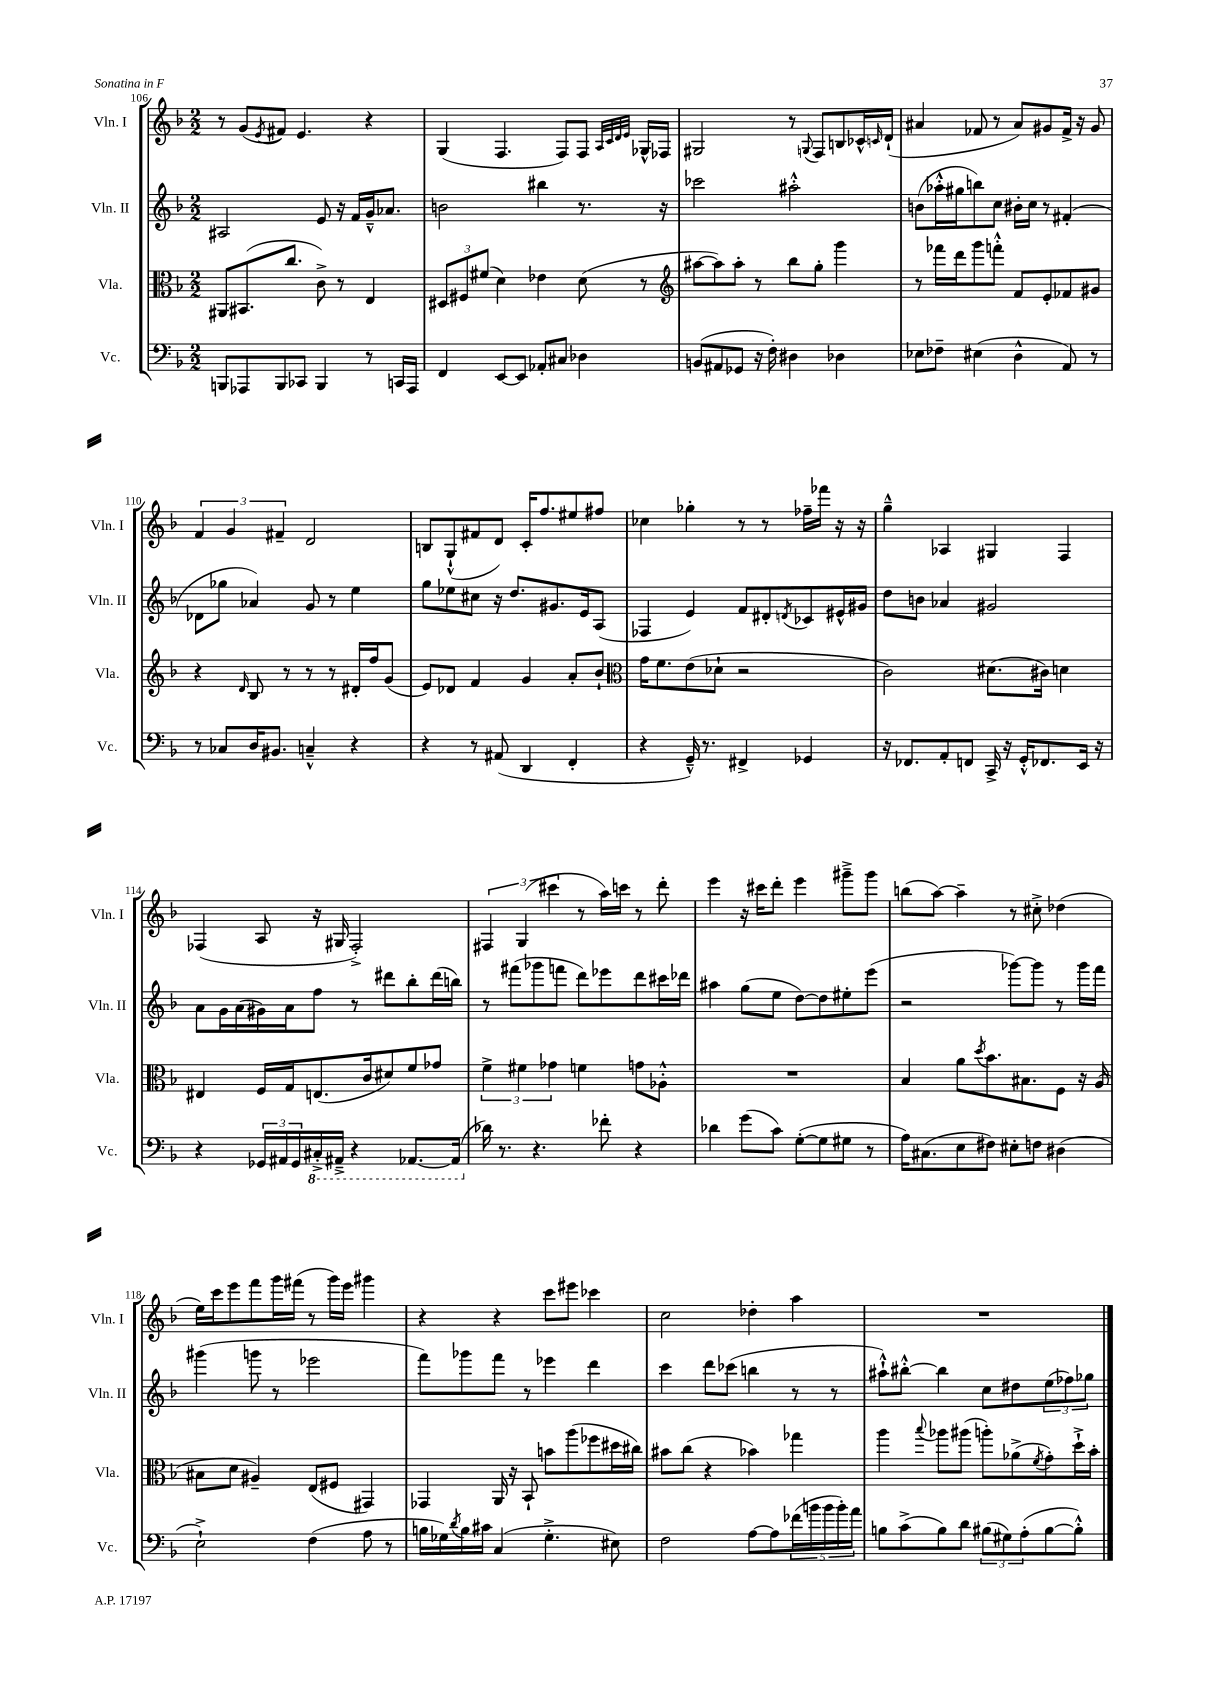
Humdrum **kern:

**kern	**kern	**kern	**kern
*part4	*part3	*part2	*part1
*staff4	*staff3	*staff2	*staff1
*I"Vc.	*I"Vla.	*I"Vln. II	*I"Vln. I
*I'Vc.	*I'Vla.	*I'Vln. II	*I'Vln. I
*clefF4	*clefC3	*clefG2	*clefG2
*k[b-]	*k[b-]	*k[b-]	*k[b-]
*M2/2	*M2/2	*M2/2	*M2/2
=106	=106	=106	=106
8BBBn/L	8AA#X/L	2A#X/	8r
8AAA-X/	(8.BB#X/	.	(8g/L
.	.	.	8qe/
8BBB/	.	.	8f#X/J)
.	8.cc/J	.	.
8CC-X/J	.	.	4.e/
4BBB/	8c^\)	8e/	.
.	8r	16r	.
.	.	16f/LL	.
8r	4E/	16g~^^/J	4r
.	.	8.a-X/J	.
16CCn/LL	.	.	.
16AAA-/JJ	.	.	.
=107	=107	=107	=107
4FF/	12D#X/L	2bn\	(4G/
.	12F#X/	.	.
.	(12f#X/J	.	.
[8EE/L	4d\)	.	4.F/
8EE/J]	.	.	.
8AA-X'/L	4e-X\	4bb#X\	.
8C#X/J	.	.	8F/L)
4D-X\	(8d\	8.r	8F/J
.	.	.	32qqA/LLL
.	.	.	32qqc/
.	.	.	32qqd/
.	.	.	32qqe/JJJ
.	8r	.	16G-X^^/LL
.	.	16r	16F-X/JJ
=108	=108	=108	=108
*	*clefG2	*	*
(8BBn/L	[8aa#X\L	2ccc-X\	2G#X/
8AA#X/	8aa#\])	.	.
8GG-X/J	8aa#'\J	.	.
16r	8r	.	.
16F'\)	.	.	.
4D#X\	8bb-\L	2aa#X'^^\	8r
.	.	.	8qqGn/
.	8gg'\J	.	8F/L
4D-X\	4ggg\	.	8Bn/
.	.	.	16c-X^^/L
.	.	.	16qqcn/
.	.	.	(16d`/JJ
=109	=109	=109	=109
8E-X\L	8r	(8bn\L	4a#X/
8F-X~\J	16fff-X\LL	16aa-X'^^\L	.
.	16ddd\J	16gg#X\J	.
(4E#X\	8ggg\	8bbn\)	8f-X/
.	8fffn'^^\J	8cc\J	8r
4D^^\	8f/L	16b#X'\LL	8a#/L)
.	.	16cc\JJ	.
.	8e'/	8r	8g#X/
8AA/)	8f-X/	(4f#X'/	16f-^/Jk
.	.	.	16r
8r	8g#X/J	.	8g#/
!!LO:LB:g=z
=110	=110	=110	=110
8r	4r	8d-X\L	6f/
8C-X/L	.	8gg-X\J	.
.	.	.	6g/
.	16qqd/	.	.
16D/K	8B-/	4a-X/)	.
8.BB#X/J	.	.	.
.	.	.	6f#X~/
.	8r	.	.
4Cn~^^/	8r	8g/	2d/
.	8r	8r	.
4r	16d#X'/LL	4ee\	.
.	16ff/J	.	.
.	(8g/J	.	.
=111	=111	=111	=111
4r	8e/L)	8gg\L	8Bn/L
.	8d-X/J	8ee-X\	(8G`^^/
8r	4f/	8cc#X\J	8f#X/
(8AA#X/	.	16r	8d/J)
.	.	8.dd/L	.
4DD/	4g/	.	16c'/KL
.	.	.	8.ff/
.	.	8.g#X/	.
4FF'/	8a'/L	.	8ee#X/
.	.	16e/k	.
.	8b-`/J	(8A/J	8ff#X/J
=112	=112	=112	=112
*	*clefC3	*	*
4r	16g\KL	4F-X/	4cc-X\
.	8.f\	.	.
16GG~^^/)	(8e\	4e/)	4gg-X'\
8.r	.	.	.
.	8d-X`\J	.	.
4FF#X^/	2r	8f/L	8r
.	.	8d#X'/	8r
.	.	8qdn/	.
4GG-X/	.	8c-X/	16ff-X~\LL
.	.	.	16fff-X\JJ
.	.	16e#X^^/L	16r
.	.	16g#X/JJ	16r
=113	=113	=113	=113
16r	2c\)	8dd\L	4gg~^^\
8.FF-X/L	.	.	.
.	.	8bn\J	.
8AA'/	.	4a-X/	4A-X/
8FFn/J	.	.	.
16CC^/	(8.d#X\L	2g#X/	4G#X/
16r	.	.	.
16GG'^^/KL	.	.	.
8.FF-X/	16c#X\Jk)	.	.
.	4dn\	.	4F/
16EE/Jk	.	.	.
16r	.	.	.
!!LO:LB:g=z
=114	=114	=114	=114
4r	4E#X/	8a\L	(4F-X/
.	.	16g\L	.
.	.	(16a\	.
24GG-X/LL	16F/LL	16g#X\)	8A/
24AA#X/	.	.	.
.	16G/J	16a\J	.
24GG-/	.	.	.
*8ba	*	*	*
16CC#X'^/	(8.En/	8ff\J	16r
16AAA#X~^/JJ	.	.	16G#X/
4r	.	8r	2F-'^/)
.	16c/k	.	.
.	8d#X/)	8ddd#X\L	.
[8.AAA-X/L	8f/	8bb-'\	.
.	8g-X/J	(16ddd#\L	.
(16AAA-/Jk]	.	16bbn\JJ)	.
=115	=115	=115	=115
*X8ba	*	*	*
16d-X\)	6f^\	8r	6F#X/
8.r	.	.	.
.	.	(8fff#X\L	.
.	6f#X\	.	(6G/
4.r	.	8ggg-X\	.
.	6g-X\	.	6ccc#X\
.	.	8fffn\J	.
.	4fn\	8ddd\L)	8r
8f-X'\	.	8eee-X\	16aa\LL)
.	.	.	16cccn\JJ
4r	8gn\L	8ddd\	8r
.	8A-X'^^\J	16ccc#X\L	8ddd'\
.	.	16ddd-X\JJ	.
=116	=116	=116	=116
4d-X\	1r	4aa#X\	4eee\
(8g\L	.	(8gg\L	16r
.	.	.	16ccc#X\KL
8c\J)	.	8ee\J	8ddd'\J
([8G'\L	.	[8dd\L)	4eee\
8G\]	.	8dd\]	.
8G#X\J	.	8ee#X'\	8ggg#X~^\L
8r	.	(8eee\J	8ggg#\J
=117	=117	=117	=117
16A\KL)	4B-/	2r	(8bbn\L
(8.C#X\	.	.	.
.	.	.	[8aa\J)
8E\	8a\L	.	4aa~\]
.	8qdd/	.	.
8F#X\J)	8.b-\	.	.
8E#X'\L	.	[8ggg-X\L)	8r
.	8.B#X\	.	.
8Fn\J	.	8ggg-\J]	8cc#X'^\
(4D#X\	8F\J	8r	(4dd-X\
.	16r	16ggg-\LL	.
.	(16A/	16fff\JJ	.
!!LO:LB:g=z
=118	=118	=118	=118
2E`^\)	8B#X\L	(4ggg#X\	16ee\LL)
.	.	.	16ccc\J
.	8d\J	.	8eee\
.	4A#X~/)	8gggn\	8fff\
.	.	8r	16ggg\L
.	.	.	(16fff#X\JJ
(4F\	(8E/L	2eee-X\	8r
.	8F#X/J	.	16ggg\LL)
.	.	.	16eee\JJ
8A\	4GG#X/)	.	4ggg#X\
8r	.	.	.
=119	=119	=119	=119
16Bn\LL	4GG-X/	8fff\L)	4r
16G-X\)	.	.	.
8qd/	.	.	.
16B\	.	8ggg-X\	.
16c#X\JJ	.	.	.
(4C/	16AA/	8fff\J	4r
.	16r	.	.
.	8BB-`/	8r	.
4.G-'^\	8bn\L	4eee-X\	8ccc\L
.	(8aa\	.	8eee#X\J
.	8ff-X\	4ddd\	4ccc-X\
8E#X\)	16dd#X\L	.	.
.	16cc#X\JJ)	.	.
=120	=120	=120	=120
2F\	8b#X\L	4ccc\	2cc\
.	(8cc\J	.	.
.	4r	8ddd\L	.
.	.	(8ccc-X\J	.
[8A\L	4b-X\)	4bbn\	4dd-X'\
8A\]	.	.	.
(20f-X\L	4gg-X\	8r	4aa\
20bn\	.	.	.
20b\	.	.	.
.	.	8r	.
20b'\)	.	.	.
20a\JJ	.	.	.
=121	=121	=121	=121
8Bn\L	4aa\	8aa#X`^^\L)	1r
(8c^\	.	[8bb#X'^^\J	.
.	8qqbb-/	.	.
8B\)	8aa-X\L	4bb#\]	.
8d\J	(8aa#X\J	.	.
(12B#X\L	8aan'\L)	8cc\L	.
12G#X\)	.	.	.
.	(8a-X^\	8dd#X\	.
(12A'\	.	.	.
.	8qf/	.	.
[8B#\	8g'\)	(12ee\	.
.	.	12ff-X\)	.
8B#'^^\J])	16dd`^\L	.	.
.	.	12gg-X\J	.
.	16b-'\JJ	.	.
==	==	==	==
*-	*-	*-	*-
